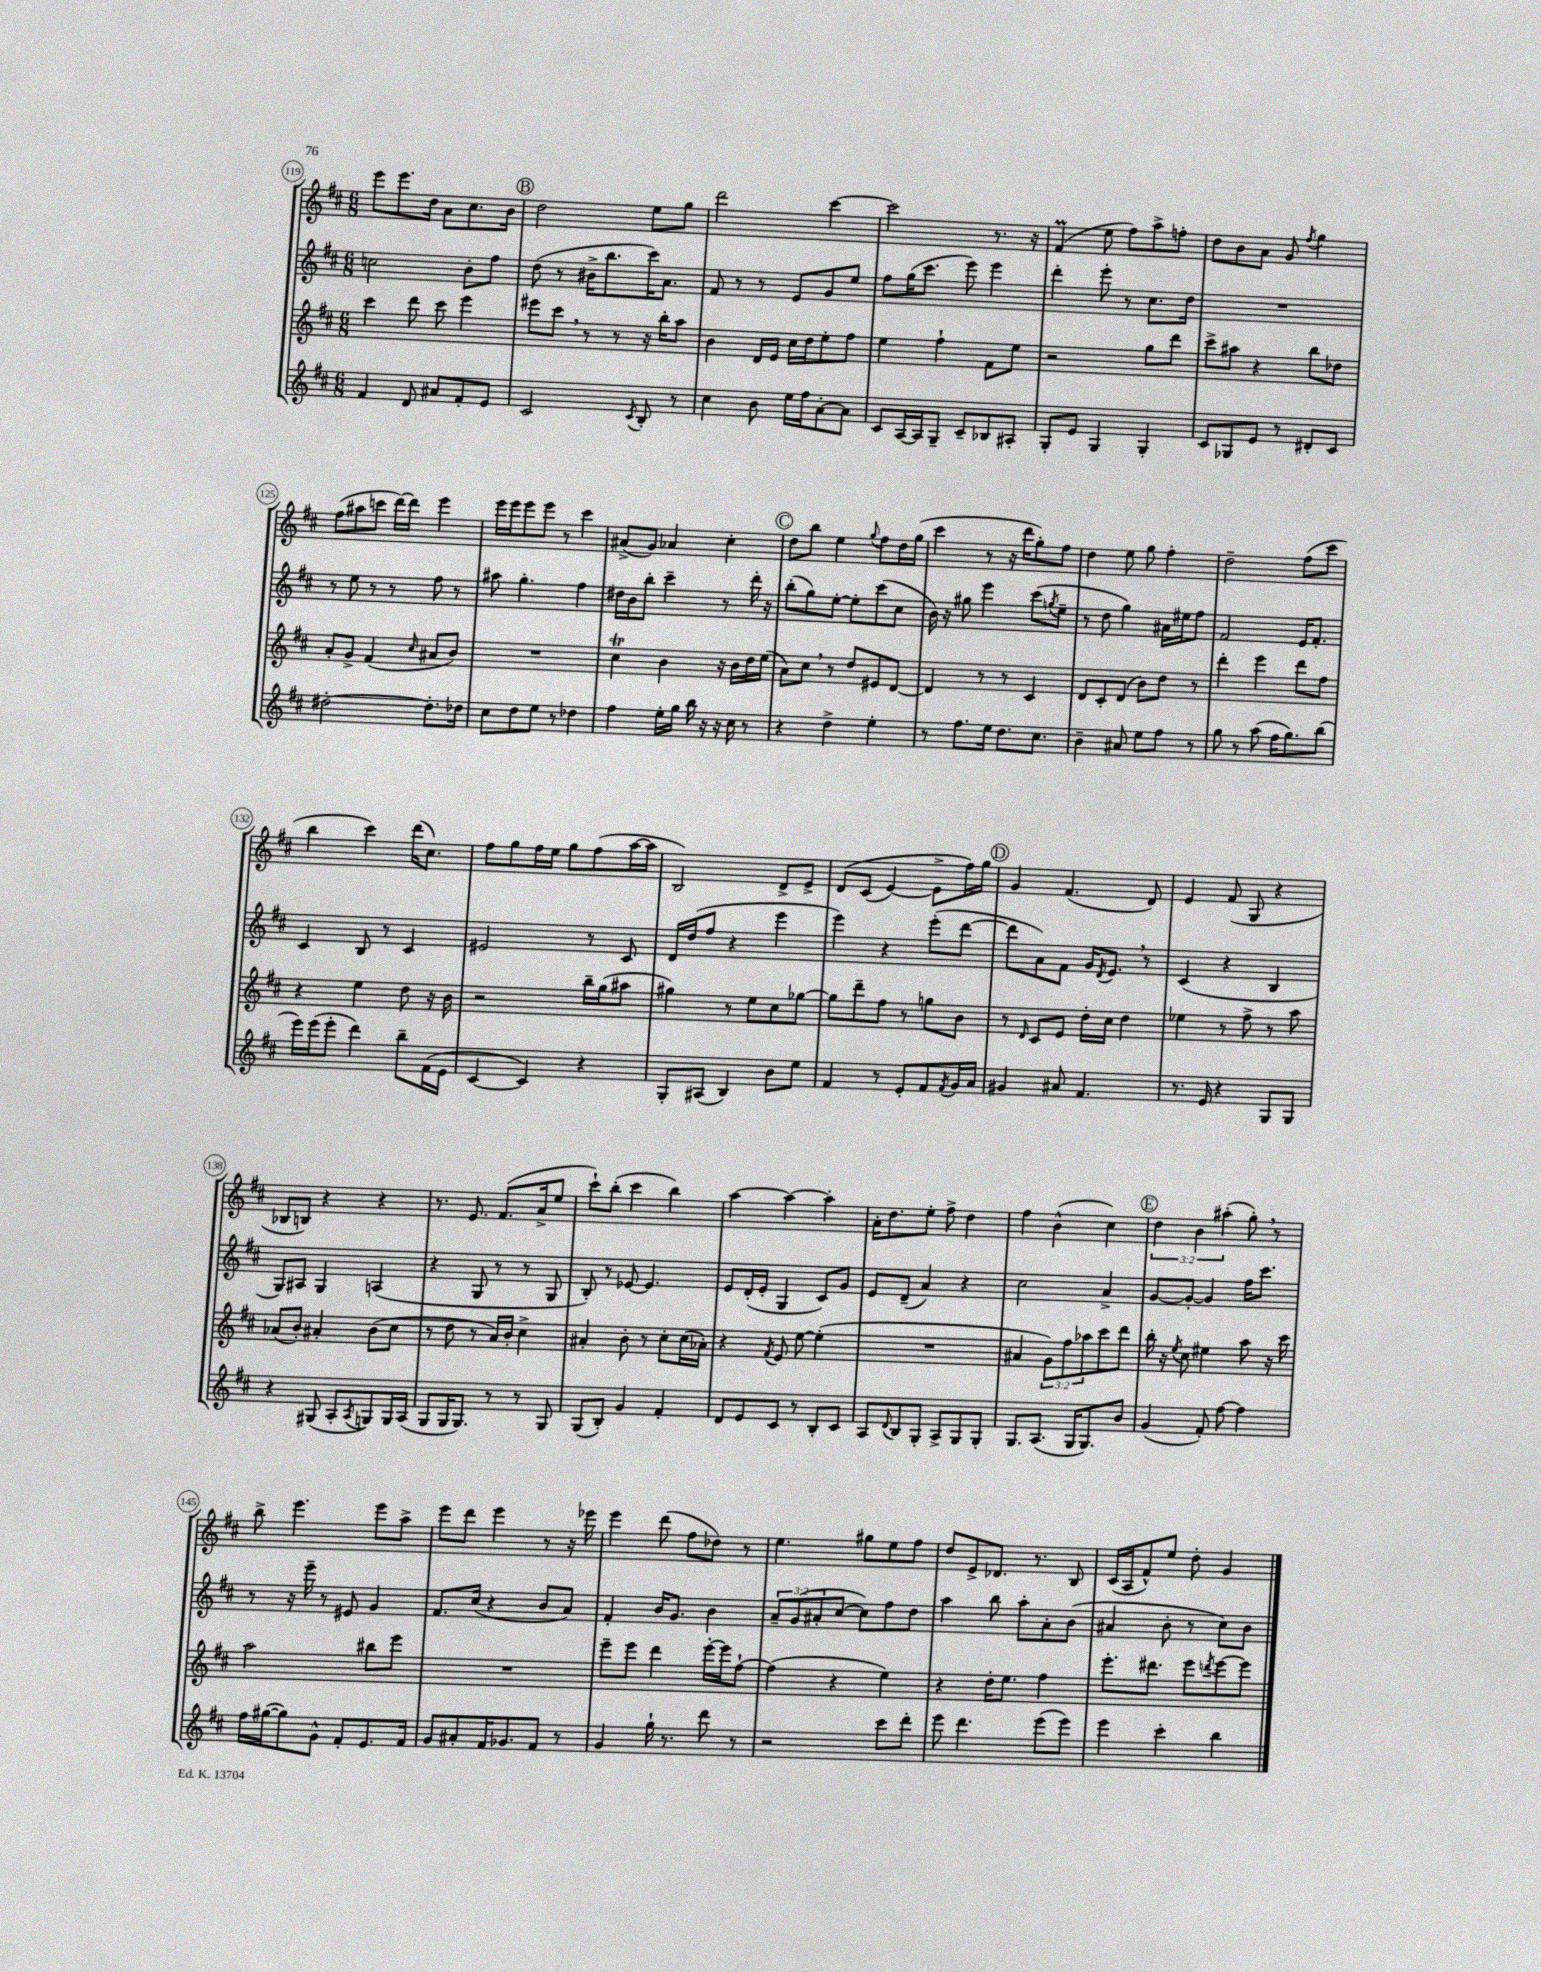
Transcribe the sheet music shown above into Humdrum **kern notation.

**kern	**kern	**kern	**kern
*staff4	*staff3	*staff2	*staff1
*clefG2	*clefG2	*clefG2	*clefG2
*k[f#c#]	*k[f#c#]	*k[f#c#]	*k[f#c#]
*M6/8	*M6/8	*M6/8	*M6/8
4f#/	4ccc#\	2cc\	8eee\L
.	.	.	8.eee\
8d/	8ddd\	.	.
.	.	.	16dd\Jk
8a#/L	8ccc#\	.	8a\L
8f#'/	4eee\	8b'\L	8.cc#\
8e/J	.	8ff#\J	.
.	.	.	16b\Jk
=	=	=	=
2c#/	8eee#\L	(8dd\	2dd\
.	8ccc#\J	8r	.
.	8r	16b#^\LK	.
.	.	8.bb\	.
.	8r	.	.
8qc#/	.	.	.
8B'/	16r	16ccc#\K)	8ee\L
.	16bb'\LK	8.a\J	.
8r	8aa\J	.	8gg\J
=	=	=	=
4cc#\	4b\	8f#/	2ddd\
.	.	8r	.
8b\	16d/LL	8r	.
.	16e/JJ	.	.
16ee\LL	16cc#\LL	8e/L	.
16ff#\J	16dd\J	.	.
[8a'\	8ee'\	8g/	[4ccc#\
8a\]J	8ff#\J	8ee/J	.
=	=	=	=
8c#/L	4ee\	8ff#\L	2ccc#\]
[16A/L	.	(16gg\K	.
16A/]J	.	8.ccc#\J	.
8G~/J	4ff#`\	.	.
8c#~/L	.	8eee\)	.
8B-/	8f#\L	4eee\	8.r
8A#'/J	8ee\J	.	.
.	.	.	16r
=	=	=	=
8G'/L	2r	4ddd'\	(4f#/
8e/J	.	.	.
4G/	.	8eee'\	8ee\
.	.	8r	8ff#\L)
4G'/	8gg\L	8.cc#\L	8aa^\
.	8ddd\J	.	8ff'\J
.	.	16dd\Jk	.
=	=	=	=
8c#/L	8ccc#^\L	2.r	8dd\L
8G-/	8aa#\J	.	8b\
8e/J	4r	.	8a\J
8r	.	.	8g/
.	.	.	8qff#/
8d#'/L	8bb\L	.	4gg\
8c#/J	8dd-\J	.	.
=	=	=	=
[2dd#'\	8a'/L	8r	(8ff#\L
.	8g^/J	8ee\	8aa#\
.	(4f#/	8r	8ccc\J
.	.	8r	[16ddd\LL)
.	.	.	16ddd\]JJ
.	16qqcc#/	.	.
8.dd#'\]L	8a#/L	8ff#\	4eee\
.	8b/J)	8r	.
16dd-\Jk	.	.	.
=	=	=	=
8cc#\L	2.r	8aa#\	16eee\LL
.	.	.	16eee\J
8dd\	.	4.gg'\	8eee\
8ee\J	.	.	8eee\J
8r	.	.	8r
4dd-\	.	4ff#\	4ccc#\
=	=	=	=
4ff#\	4cc#\	16dd#\LL	(8a#^/L
.	.	16b\J	.
.	.	8bb'\J	8g/J)
16ee'\LL	4b\	4ccc#~\	4a-/
16gg\JJ	.	.	.
16bb\	.	.	.
16r	.	.	.
16r	16r	8r	4cc#'\
16cc#\	16b\LL	.	.
8r	16dd\	16ddd'\	.
.	(16ee\JJ	16r	.
=	=	=	=
4r	8a\L)	(8bb'\L	8dd\L
.	8cc#\J	8gg\)	8bb\J
4dd^\	8r	[8ee'\J	4ee\
.	8dd/L	8ee'\]L	.
.	.	.	8qqgg/
4ee'\	8e#/	(8ccc#\	8ff#\L
.	[8d/J	8cc#\J	16dd\L
.	.	.	(16gg\JJ
=	=	=	=
8r	4d/]	16b\)	4ccc#\
.	.	16r	.
8.ff#\L	.	8gg#\	.
.	8r	4eee\	8r
16ee\Jk	.	.	.
8.dd\L	8r	.	16r
.	.	.	16ddd\LK
.	4c#/	(8ccc#\L	8gg'\)
8.cc#\J	.	.	.
.	.	8qgg/	.
.	.	8ee~\J	8ff#\J
=	=	=	=
4b~\	8d/L	8r	4dd\
.	8c#'/	8dd\	.
8a#/	(8d/J	4gg\)	8ee\
8ee\L	8b\L)	.	8gg\
8ff#\J	8dd\J	16a#\LL	4ff#'\
.	.	16ee#\J	.
8r	8r	8ff#\J	.
=	=	=	=
8gg\	4ddd'\	2f#/	2dd~\
8r	.	.	.
(8aa\	4eee\	.	.
16ff#\LK	.	.	.
8.gg\)	.	.	.
.	8ddd\L	16e/LK	(8ff#\L
.	.	8.f#'/J	.
(8bb\J	8ff#\J	.	8ccc#\J
=	=	=	=
16eee\LL)	4r	4c#/	4bb\
(16eee\J	.	.	.
8eee'\J	.	.	.
4ddd\)	4ee\	8B/	4ccc#\)
.	.	8r	.
8bb~\L	8dd\	4c#/	(16ddd\LK
.	.	.	8.cc#\J)
(16f#\L	16r	.	.
16e\JJ	16b\	.	.
=	=	=	=
[4c#/	2r	2e#/	8ff#\L
.	.	.	8gg\
4c#/])	.	.	16ff#\L
.	.	.	16ee\JJ
.	.	.	8gg\L
4r	16bb~\LL	8r	(8ff#\
.	(16gg\J	.	.
.	8aa#\J	8c#/	[16aa\L
.	.	.	16aa\]JJ
=	=	=	=
8G'/L	4gg#\)	16d/LL	2B/)
.	.	(16dd/J	.
(8A#/J	.	8ff#/J	.
4B/)	8r	4r	.
.	8ee\L	.	.
8b\L	8cc#\	4eee\	8d^/L
8ee\J	[8gg-\J	.	8e^/J
=	=	=	=
4f#/	8gg-\]L	4eee\)	&(8d/L
.	8ddd~\	.	(8c#/J
8r	8ff#\J	4r	[4e/)
8e'/L	8r	.	.
8f#/	8gg\L	(8eee'\L	8e^\]L
8qf#/	.	.	.
16g/L	8b\J	[8ddd\J	16ff#\L&)
16a/JJ	.	.	16gg\JJ
=	=	=	=
4g#/	8r	8ddd\]L	4g/
.	16qqd/	.	.
.	8c#/L	8a\)	.
8a#/	8e/J	8f#\J	(4.f#/
4.f#/	16dd'\LL	16g/LK	.
.	.	8qd/	.
.	16cc#\JJ	8.e/J	.
.	4dd\	.	.
.	.	8r	8d/)
=	=	=	=
8.r	4ee-\	(4c#/	4e/
16e/	.	.	.
4r	8r	4r	(8f#/
.	8ff#^\	.	8G/
8G/L	8r	4B/	4r
8G/J	8aa\	.	.
=	=	=	=
4r	(8a-/L	8G/L)	8B-/L
.	8b'/J)	8A#/J	8B/J)
(8G#/	4a#'/	4G/	4r
8A'/L	.	.	.
8qA/	.	.	.
8G/)	(8b\L	(4A/	4r
16G/L	8cc#\J	.	.
(16A/JJ	.	.	.
=	=	=	=
8G/L	8r	4r	8.r
16G/K	8dd\	.	.
8.G/J)	.	.	8.e/
.	8r	8G/	.
8r	16a/LL)	8r	(8.f#/L
.	16b'/JJ	.	.
8r	4cc#^\	8r	.
.	.	.	16a^/k
8G/	.	8G/	8ee/J
=	=	=	=
(8G/L	4a#'/	8B'/)	8ccc#`\L)
8B'/J)	.	8r	(8bb'\J
4g/	8b'\	[8e-/	4ccc#\
.	8r	4.e-/]	.
4f#'/	8cc#'\L	.	4bb\)
.	(16cc#\L	.	.
.	16a-'\JJ)	.	.
=	=	=	=
8d/L	4r	8e/L	[4aa\
8e/	.	(16d'/L	.
.	.	16e'/JJ	.
.	8qf#/	.	.
8c#/J	8e/	4G/	4aa\_
8r	[8ee\	.	.
8B'/L	(4ee'\]	8c#/L)	4aa'\]
8c#/J	.	8g/J	.
=	=	=	=
8A/L	2.r	8e/L	16a'\LK
.	.	.	8.dd\
8qqd/	.	.	.
8B/	.	(8d~/J	.
8G'/J	.	4a/)	8ee'\J
8A^/L	.	.	8ff#^\
8G/	.	4r	4dd\
8G'/J	.	.	.
=	=	=	=
8.G/L	4a#/	2cc#\	4ff#\
(8.A/J	.	.	.
.	12g\L)	.	(4b^^\
.	12ff#\	.	.
16G/LK	.	.	.
.	12aa-\	.	.
8.G/)	.	.	.
.	8ccc#\	4a^/	4cc#\)
8b/J	8ddd\J	.	.
=	=	=	=
(4g/	16bb'\	[8g/L	6dd\
.	16r	.	.
.	8qee/	.	.
.	8cc#\	8g'/_J	.
.	.	.	6b\
8f#'/)	4ee#\	4g/]	.
.	.	.	(6aa#'\
[8ff#\	.	.	.
4ff#\]	8aa\	16ff#\LK	8gg'\)
.	.	8.ccc#\J	.
.	16r	.	8r
.	16ccc#\	.	.
=	=	=	=
16ff#\LL	2aa\	8r	8bb^\
([16gg#\J	.	.	.
8gg#\])	.	16r	4.eee\
.	.	16eee~\	.
8g^^\J	.	8r	.
8f#'/L	.	8e#/	.
8.e/	8bb#\L	4g/	8eee\L
.	8eee\J	.	8aa^\J
16f#/Jk	.	.	.
=	=	=	=
8g/L	2.r	8.f#/L	8eee\L
8a#'/	.	.	8ddd\J
.	.	(16cc#/Jk	.
16f#/K	.	4r	4eee\
8.g-/	.	.	.
8f#/J	.	8b/L	8r
8r	.	8a/J)	16r
.	.	.	16eee-\
=	=	=	=
4g/	8eee~\L	4f#'/	4eee\
.	8eee\J	.	.
16gg`\	4ddd\	16b/LK	(8ddd\
8.r	.	8.g/J	.
.	.	.	8ff#\L
8ddd\	[16eee'\LL	4b\	8dd-\J)
.	16eee\]J	.	.
8r	[8ff#`\J	.	8r
=	=	=	=
2r	(4ff#\]	12a~/L	4.ee\
.	.	(12g/	.
.	.	12a#'/	.
.	4r	[8cc#/J	.
.	.	8cc#\]L)	8gg#\L
8ccc#\L	4ee\)	8ff#\	8ee\
8ddd'\J	.	8dd\J	8ff#\J
=	=	=	=
8eee\	4r	4aa\	8dd/L
4.ddd\	.	.	8e^/
.	16dd'\LK	8bb\	8.d-/J
.	8.ee\J	.	.
.	.	8aa'\L	.
.	.	.	8.r
(8eee\L	4ff#\	8a'\	.
8eee\J)	.	(8b\J	8B/
=	=	=	=
4eee\	8.eee'\L	4a#/	(16c#/LL
.	.	.	16A/J
.	.	.	8f#^^/)
.	8.ddd#\J	.	.
4ccc#'\	.	8b'\	8ee/J
.	8eee\L	8r	8dd'\
.	8qddd/	.	.
4bb\	[8eee\	8cc#\L)	4g/
.	8eee\]J	8b\J	.
==	==	==	==
*-	*-	*-	*-
